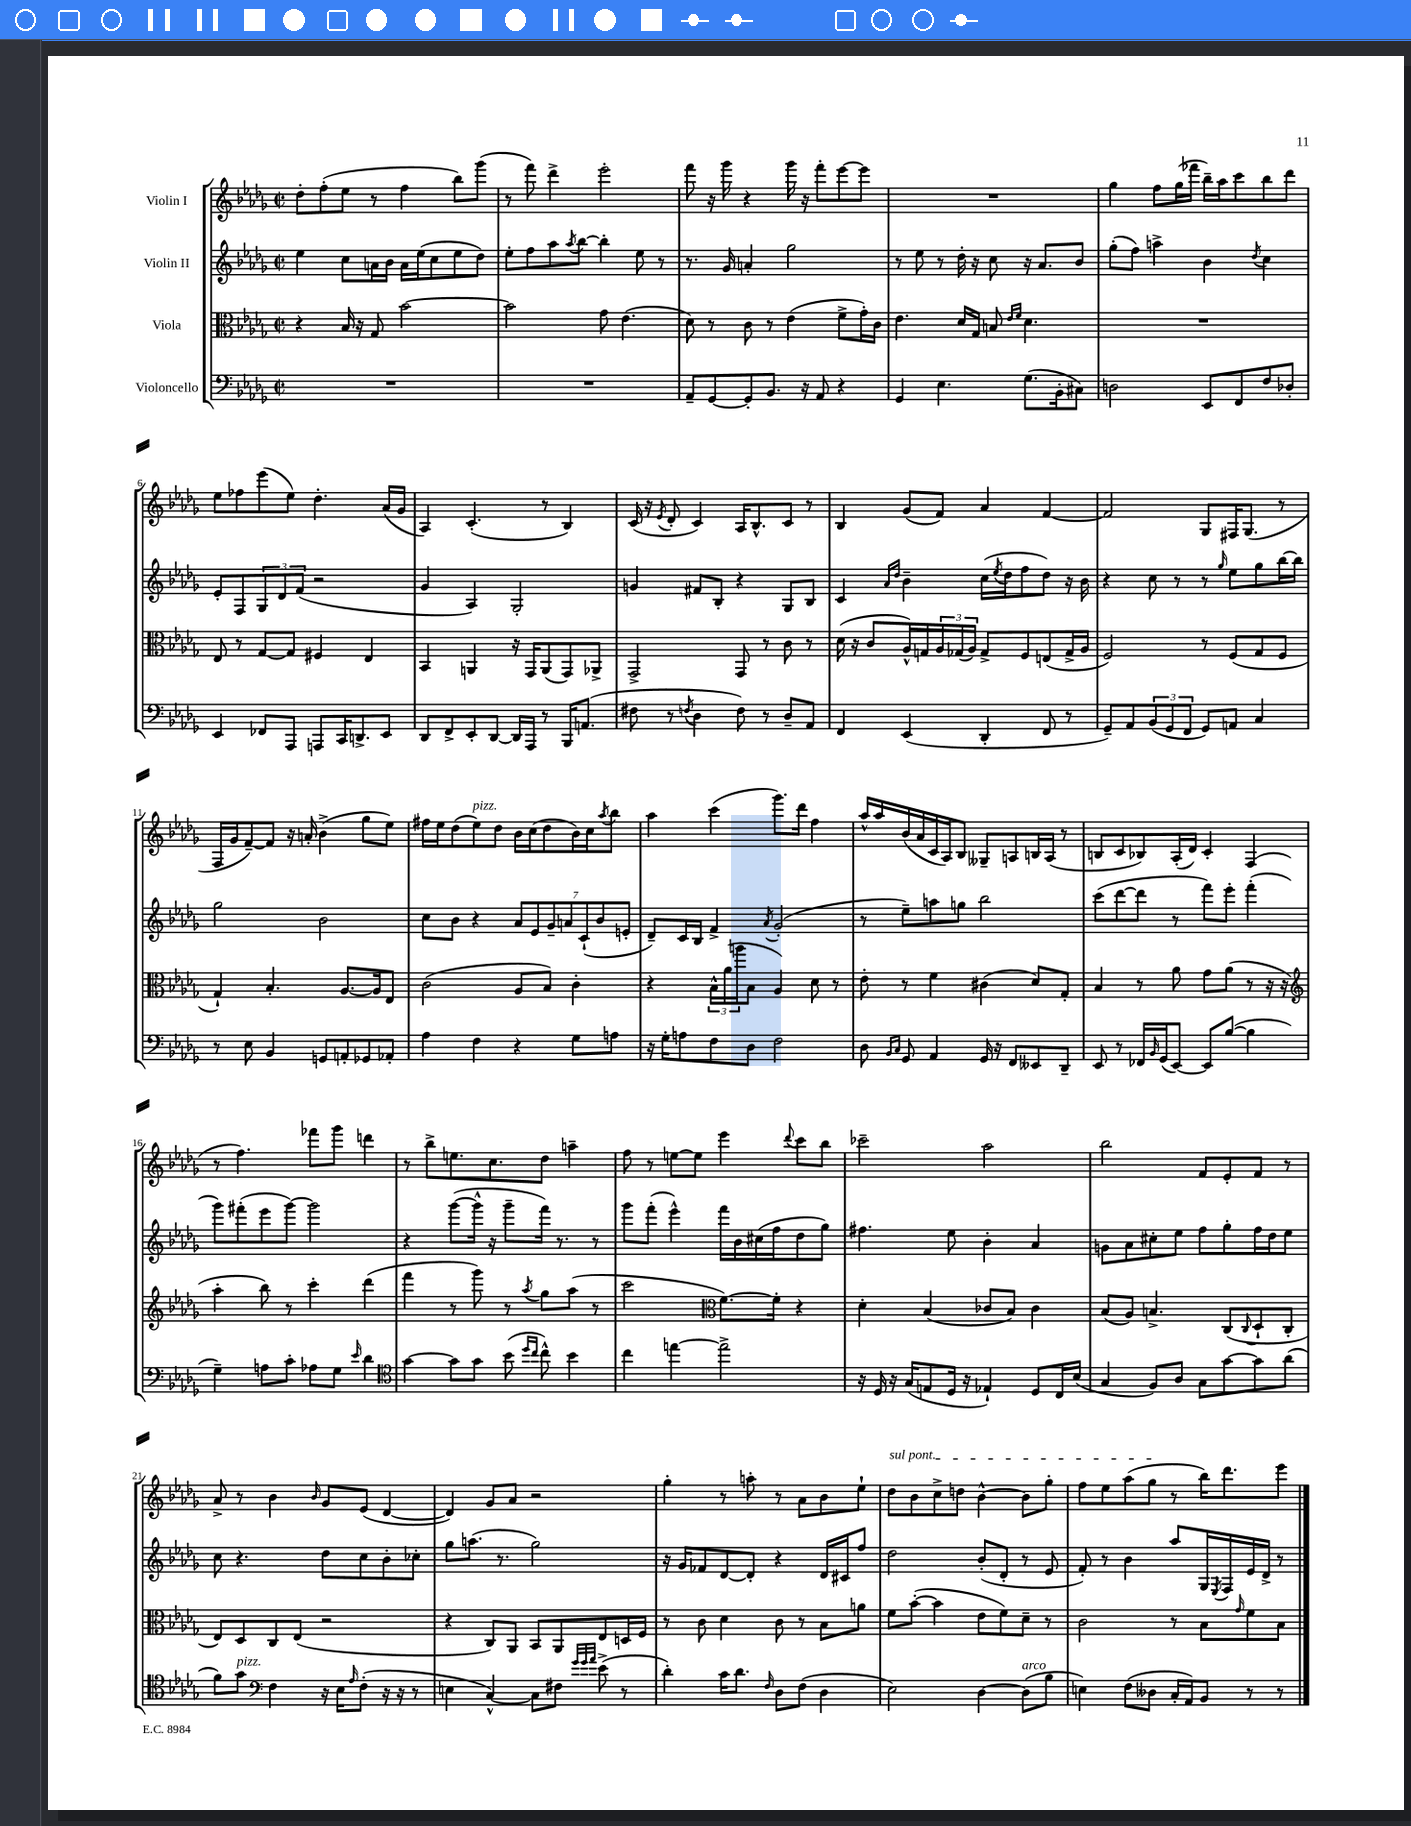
<<
\new StaffGroup <<
\new Staff = "s0" \with { instrumentName = "Violin I" } {
    \clef treble \key des \major \defaultTimeSignature \time 2/2
    des''8-. f''8-.( ees''8 r8 f''4 bes''8) ges'''8( |
    r8 f'''8) des'''4-> ees'''2-. |
    f'''8 r16 ges'''16 r4 ges'''16 r16 f'''8-. ees'''8~ ees'''8 |
    R1 |
    ges''4 f''8 ges''16( fes'''16 bes''16--) aes''16 c'''8 bes''8 des'''8 |
    ees''8 fes''8 ees'''8( ees''8) des''4.-. aes'16( ges'16 |
    aes4) c'4.-.( r8 bes4) |
    c'16( r16 \acciaccatura { ees'8 } des'8-. c'4) aes16 bes8.-^ c'8 r8 |
    bes4 ges'8( f'8) aes'4 f'4~ |
    f'2 ges8 fis16 ges8.( r8 |
    f16 ges'16 f'8~--) f'8 r16 a'16-. bes'4->( ges''8 ees''8) |
    fis''16 ees''16 des''8( ees''8^\markup { \italic "pizz." }) des''8 bes'16 c''16( des''8 bes'16) c''16 \acciaccatura { aes''8 } bes''8 |
    aes''4 c'''4( ges'''8.) des'''16 f''4 |
    aes''16-^ aes''16 bes'16( aes'16 c'16 aes16) bes8 geses8-- a8 b16 a16( r8 |
    b8 c'8 bes8) aes16-.( des'16) c'4-. f4( |
    r8 f''4.) fes'''8 ges'''8 d'''4 |
    r8 bes''8-> e''8. c''8. des''8 a''4-- |
    f''8 r8 e''8~ e''8 ees'''4 \appoggiatura { des'''8 } c'''8 bes''8 |
    ces'''2-- aes''2 |
    bes''2 f'8 ees'8-. f'8 r8 |
    aes'8-> r8 bes'4 \grace { bes'16 } ges'8 ees'8( des'4~ |
    des'4) ges'8 aes'8 r2 |
    ges''4-. r8 a''8-. r8 aes'8 bes'8 ees''8-! |
    \once \override TextSpanner.bound-details.left.text = \markup { \italic "sul pont." } des''8\startTextSpan bes'8 c''8-> d''8 bes'4~-^ bes'8 ges''8-. |
    f''8 ees''8 aes''8( ges''8\stopTextSpan r8 bes''16) des'''8. ees'''8 \bar "|." |
}
\new Staff = "s1" \with { instrumentName = "Violin II" } {
    \clef treble \key des \major \defaultTimeSignature \time 2/2
    ees''4 c''8 a'16 bes'16 a'16 ees''16( c''8 ees''8 des''8) |
    ees''8-. f''8 aes''8 \acciaccatura { aes''8 } bes''8~ bes''4-. ees''8 r8 |
    r8. ges'16 a'4-. ges''2 |
    r8 ees''8 r8 des''16-. r16 c''8 r16 aes'8. bes'8 |
    ges''8-.( f''8) a''4-> bes'4 \acciaccatura { des''8 } c''4 |
    ees'8-. f8 \tuplet 3/2 { ges8 des'8 f'8( } r2 |
    ges'4 aes4) ges2-. |
    g'4 fis'8 bes8-. r4 ges8 bes8 |
    c'4 \grace { aes'16 des''16 } bes'4-- c''16( \acciaccatura { ees''8 } des''16 f''8 des''8) r16 bes'16 |
    r4 c''8 r8 r8 \grace { ges''16 } ees''8 ges''8 bes''16~ bes''16 |
    ges''2 bes'2 |
    c''8 bes'8 r4 \tuplet 7/4 { aes'8 ees'8 ges'8-- a'8 c'8-!( bes'8 e'8-. } |
    des'8--) c'16 bes16 f'4-> \acciaccatura { aes'8 } ges'2-.( |
    r8 ees''8--) a''8 g''8 bes''2 |
    c'''8( des'''8~ des'''8 r8 f'''8) ees'''8-. f'''4-.( |
    ges'''8) fis'''8-.( ees'''8 ges'''8~) ges'''2 |
    r4 ges'''8~( ges'''16-^ r16 ges'''8-- f'''16) r8. r8 |
    ges'''8 f'''8-.( ees'''4-^) f'''16 bes'16 cis''16( f''16 des''8 ges''8) |
    fis''4. ees''8 bes'4-. aes'4 |
    g'8 aes'8 cis''8-. ees''8 f''8 ges''8-. f''16 des''16 ees''8 |
    c''8 r4. des''8 c''8 bes'8-. ces''8-. |
    ges''8 a''8.( r8. ges''2) |
    r16 ges'16 fes'8 des'8~ des'8-. r4 des'16 cis'16 f''8 |
    des''2 bes'8-.( des'8-. r8 ees'8 |
    f'8-.) r8 bes'4 aes''8 ges16 \acciaccatura { ees8 } f16 ees'16 des'16-> r8 \bar "|." |
}
\new Staff = "s2" \with { instrumentName = "Viola" } {
    \clef alto \key des \major \defaultTimeSignature \time 2/2
    r4 bes16 r16 ges8 bes'2~ |
    bes'2 ges'8 ees'4.( |
    des'8) r8 c'8 r8 ees'4( f'8-> ges'16-.) c'16 |
    ees'4. des'16 ges16 b8 \grace { ees'16 f'16 } des'4. |
    R1 |
    ees8 r8 ges8~ ges8 fis4 ees4 |
    bes,4 a,4 r16 ges,16 a,8( ges,8) aes,8-> |
    ges,2-> ges,8 r8 c'8 r8 |
    des'16( r16 c'8 aes16-^) g16 \tuplet 3/2 { aes16 ges16( aes16) } ges8-> f8 e8( ges16-> aes16 |
    f2) r8 f8( ges8 f8 |
    ges4-!) bes4.-. aes8.~ aes16 ees8 |
    c'2( aes8 bes8) c'4-. |
    r4 \tuplet 3/2 { bes16-^ aes'16( a''16 } bes8 aes4) des'8 r8 |
    ees'8-. r8 f'4 cis'4( des'8) ges8-. |
    bes4 r8 aes'8 ges'8 aes'8( r8 r16 r16 |
    \clef treble aes''4-. bes''8) r8 c'''4-. des'''4( |
    f'''4 r8 ges'''8) r8 \acciaccatura { aes''8 } ges''8 aes''8( r8 |
    c'''2 \clef alto f'8.~) f'16-. r4 |
    des'4-. bes4( ces'8 bes8) ces'4 |
    bes8( aes8) b4.-> c8( \appoggiatura { c8 } des8-! c8-. |
    ees8) des8 c8 ees8( r2 |
    r4 c8) aes,8 bes,8 aes,8 ees8 d16 f16 |
    r8 c'8 des'4 c'8 r8 bes8 a'8 |
    f'8 bes'8~-.( bes'4 ees'8 f'8) des'8-- r8 |
    c'2 r8 bes8 \grace { ges'16 } f'8 bes8 \bar "|." |
}
\new Staff = "s3" \with { instrumentName = "Violoncello" } {
    \clef bass \key des \major \defaultTimeSignature \time 2/2
    R1 |
    R1 |
    aes,8-- ges,8~ ges,8-. bes,8. r16 aes,8 r4 |
    ges,4 ees4. ges8.( bes,16-. cis8) |
    d2 ees,8 f,8 f8 des8-. |
    ees,4 fes,8 aes,,8 a,,8 c,16 d,8.-> ees,8 |
    des,8 f,8-> ees,8-. des,8~ des,16 aes,,16 r8 bes,,16 a,8.( |
    fis8 r8 \acciaccatura { f8 } des4 f8) r8 des8-- aes,8 |
    f,4 ees,4( des,4-. f,8 r8 |
    ges,8--) aes,8 \tuplet 3/2 { bes,8( ges,8 f,8 } ges,8) a,8 c4 |
    r8 ees8 bes,4 g,8 a,8-. ges,8 aes,8-. |
    aes4 f4 r4 ges8 a8 |
    r16 ges16-. a8 f8 des8 f2 |
    des8 \grace { bes,16 c16 } ges,8 aes,4 ges,16 r16 f,8 eeses,8 des,8-- |
    ees,8 r8 fes,16 \grace { bes,16 } ges,16( ees,8~) ees,8 bes8~( bes4 |
    ges4--) a8 c'8-. aes8 ges8 \grace { ees'16 } des'4 |
    \clef tenor ges'4~ ges'8 ges'8 bes'8( \grace { des''16 c''16 } c''8-^) bes'4 |
    c''4 e''4~ e''2-> |
    r16 des16 r16 ges16( e8 des16 r16 ees4-!) des8 c16 bes16( |
    ges4 f8) aes8 ges8 ges'8~ ges'8 aes'8( |
    f'8) ges'8^\markup { \italic "pizz." } \clef bass f4 r16 ees16 \grace { aes16 } f8-.( r16 r16 r8 |
    e4 c4~-^) c8 fis8 \grace { ges'32 ges'32 aes'32 } ees'8->( r8 |
    des'4-.) c'16 des'8. \grace { f16 } des8 f8( des4 |
    ees2) des4~ des8^\markup { \italic "arco" }( bes8 |
    e4) f8( deses8 c16-. aes,16) bes,8 r8 r8 \bar "|." |
}
>>
>>
